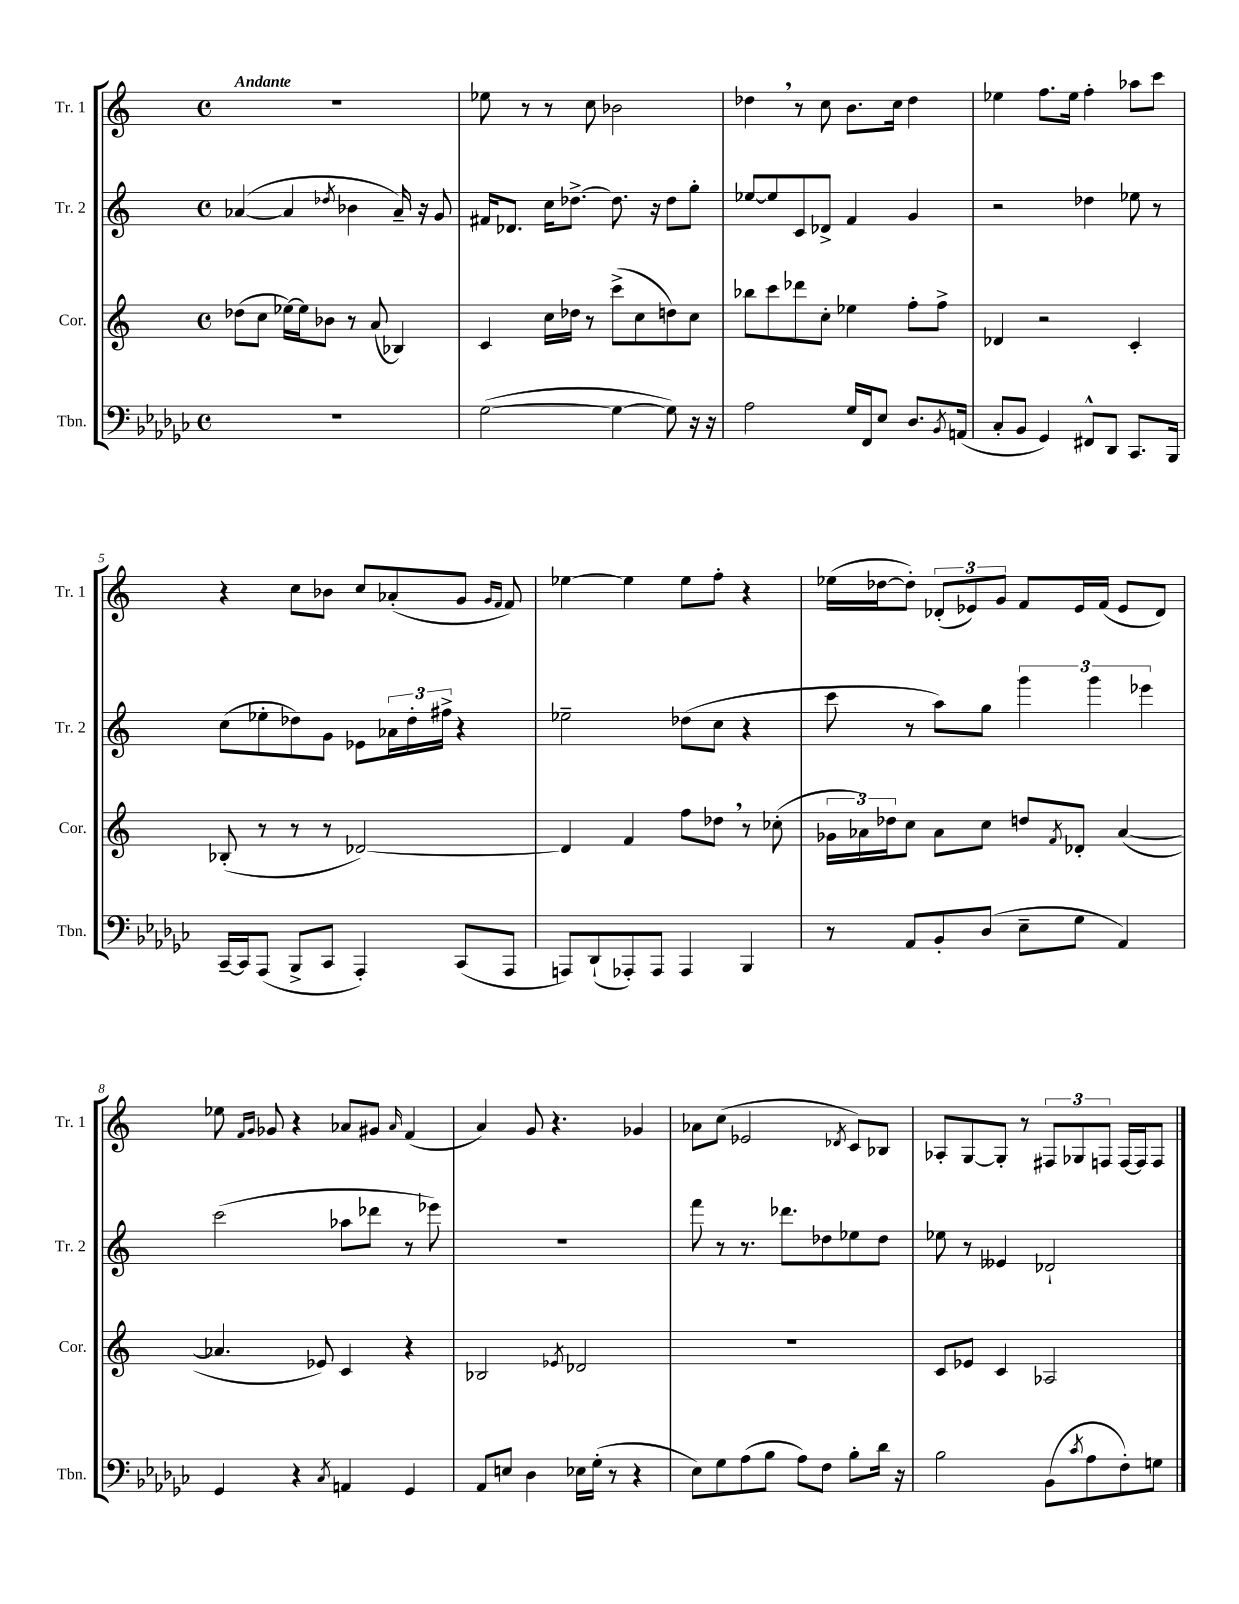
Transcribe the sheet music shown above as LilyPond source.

<<
\new StaffGroup <<
\new Staff = "s0" \with { instrumentName = "Tr. 1" shortInstrumentName = "Tr. 1" } {
    \clef treble \key c \major \defaultTimeSignature \time 4/4 \tempo "Andante"
    R1 |
    ees''8 r8 r8 c''8 bes'2 |
    des''4 \breathe r8 c''8 b'8. c''16 des''4 |
    ees''4 f''8. ees''16 f''4-. aes''8 c'''8 |
    r4 c''8 bes'8 c''8 aes'8-.( g'8 \grace { g'16 f'16 } f'8) |
    ees''4~ ees''4 ees''8 f''8-. r4 |
    ees''16( des''16~ des''8-.) \tuplet 3/2 { des'8-.( ees'8) g'8 } f'8 ees'16 f'16( ees'8 des'8) |
    ees''8 \grace { f'16 g'16 } ges'8 r4 aes'8 gis'8 \grace { aes'16 } f'4( |
    a'4) g'8 r4. ges'4 |
    aes'8 c''8( ees'2 \acciaccatura { des'8 } c'8) bes8 |
    aes8-. g8~ g8-. r8 \tuplet 3/2 { fis8 ges8 f8 } f16~ f16 f8 \bar "|." |
}
\new Staff = "s1" \with { instrumentName = "Tr. 2" shortInstrumentName = "Tr. 2" } {
    \clef treble \key c \major \defaultTimeSignature \time 4/4
    aes'4~( aes'4 \acciaccatura { des''8 } bes'4 aes'16--) r16 g'8 |
    fis'16 des'8. c''16 des''8.~-> des''8. r16 des''8 g''8-. |
    ees''8~ ees''8 c'8 des'8-> f'4 g'4 |
    r2 des''4 ees''8 r8 |
    c''8( ees''8-. des''8) g'8 ees'8 \tuplet 3/2 { aes'16 des''16-. fis''16-> } r4 |
    ees''2-- des''8( c''8 r4 |
    c'''8 r8 a''8) g''8 \tuplet 3/2 { g'''4 g'''4 ees'''4 } |
    c'''2( aes''8 des'''8 r8 ees'''8) |
    R1 |
    f'''8 r8 r8. des'''8. des''8 ees''8 des''8 |
    ees''8 r8 eeses'4 des'2-! \bar "|." |
}
\new Staff = "s2" \with { instrumentName = "Cor." shortInstrumentName = "Cor." } {
    \clef treble \key c \major \defaultTimeSignature \time 4/4
    des''8( c''8 ees''16~) ees''16 bes'8 r8 a'8( bes4) |
    c'4 c''16 des''16 r8 c'''8->( c''8 d''8) c''8 |
    bes''8 c'''8 des'''8 c''8-. ees''4 f''8-. f''8-> |
    des'4 r2 c'4-. |
    bes8-.( r8 r8 r8 des'2~) |
    des'4 f'4 f''8 des''8 \breathe r8 ces''8-.( |
    \tuplet 3/2 { ges'16 aes'16) des''16 } c''8 aes'8 c''8 d''8 \acciaccatura { f'8 } des'8-. aes'4~( |
    aes'4. ees'8) c'4 r4 |
    bes2 \acciaccatura { ees'8 } des'2 |
    R1 |
    c'8 ees'8 c'4 aes2 \bar "|." |
}
\new Staff = "s3" \with { instrumentName = "Tbn." shortInstrumentName = "Tbn." } {
    \clef bass \key ges \major \defaultTimeSignature \time 4/4
    R1 |
    ges2~( ges4~ ges8) r16 r16 |
    aes2 ges16 f,16 ees8 des8. \acciaccatura { bes,8 } a,16( |
    ces8-. bes,8 ges,4) fis,8-^ des,8 ces,8. bes,,16 |
    ces,16~-- ces,16 aes,,8( bes,,8-> ces,8 aes,,4-.) ces,8( aes,,8 |
    a,,8) des,8-!( aes,,8-.) aes,,8 aes,,4 bes,,4 |
    r8 aes,8 bes,8-. des8( ees8-- ges8 aes,4) |
    ges,4 r4 \acciaccatura { ces8 } a,4 ges,4 |
    aes,8 e8 des4 ees16 ges16-.( r8 r4 |
    ees8) ges8 aes8( bes8 aes8) f8 bes8-. des'16 r16 |
    bes2 bes,8( \acciaccatura { ces'8 } aes8 f8-.) g8 \bar "|." |
}
>>
>>
